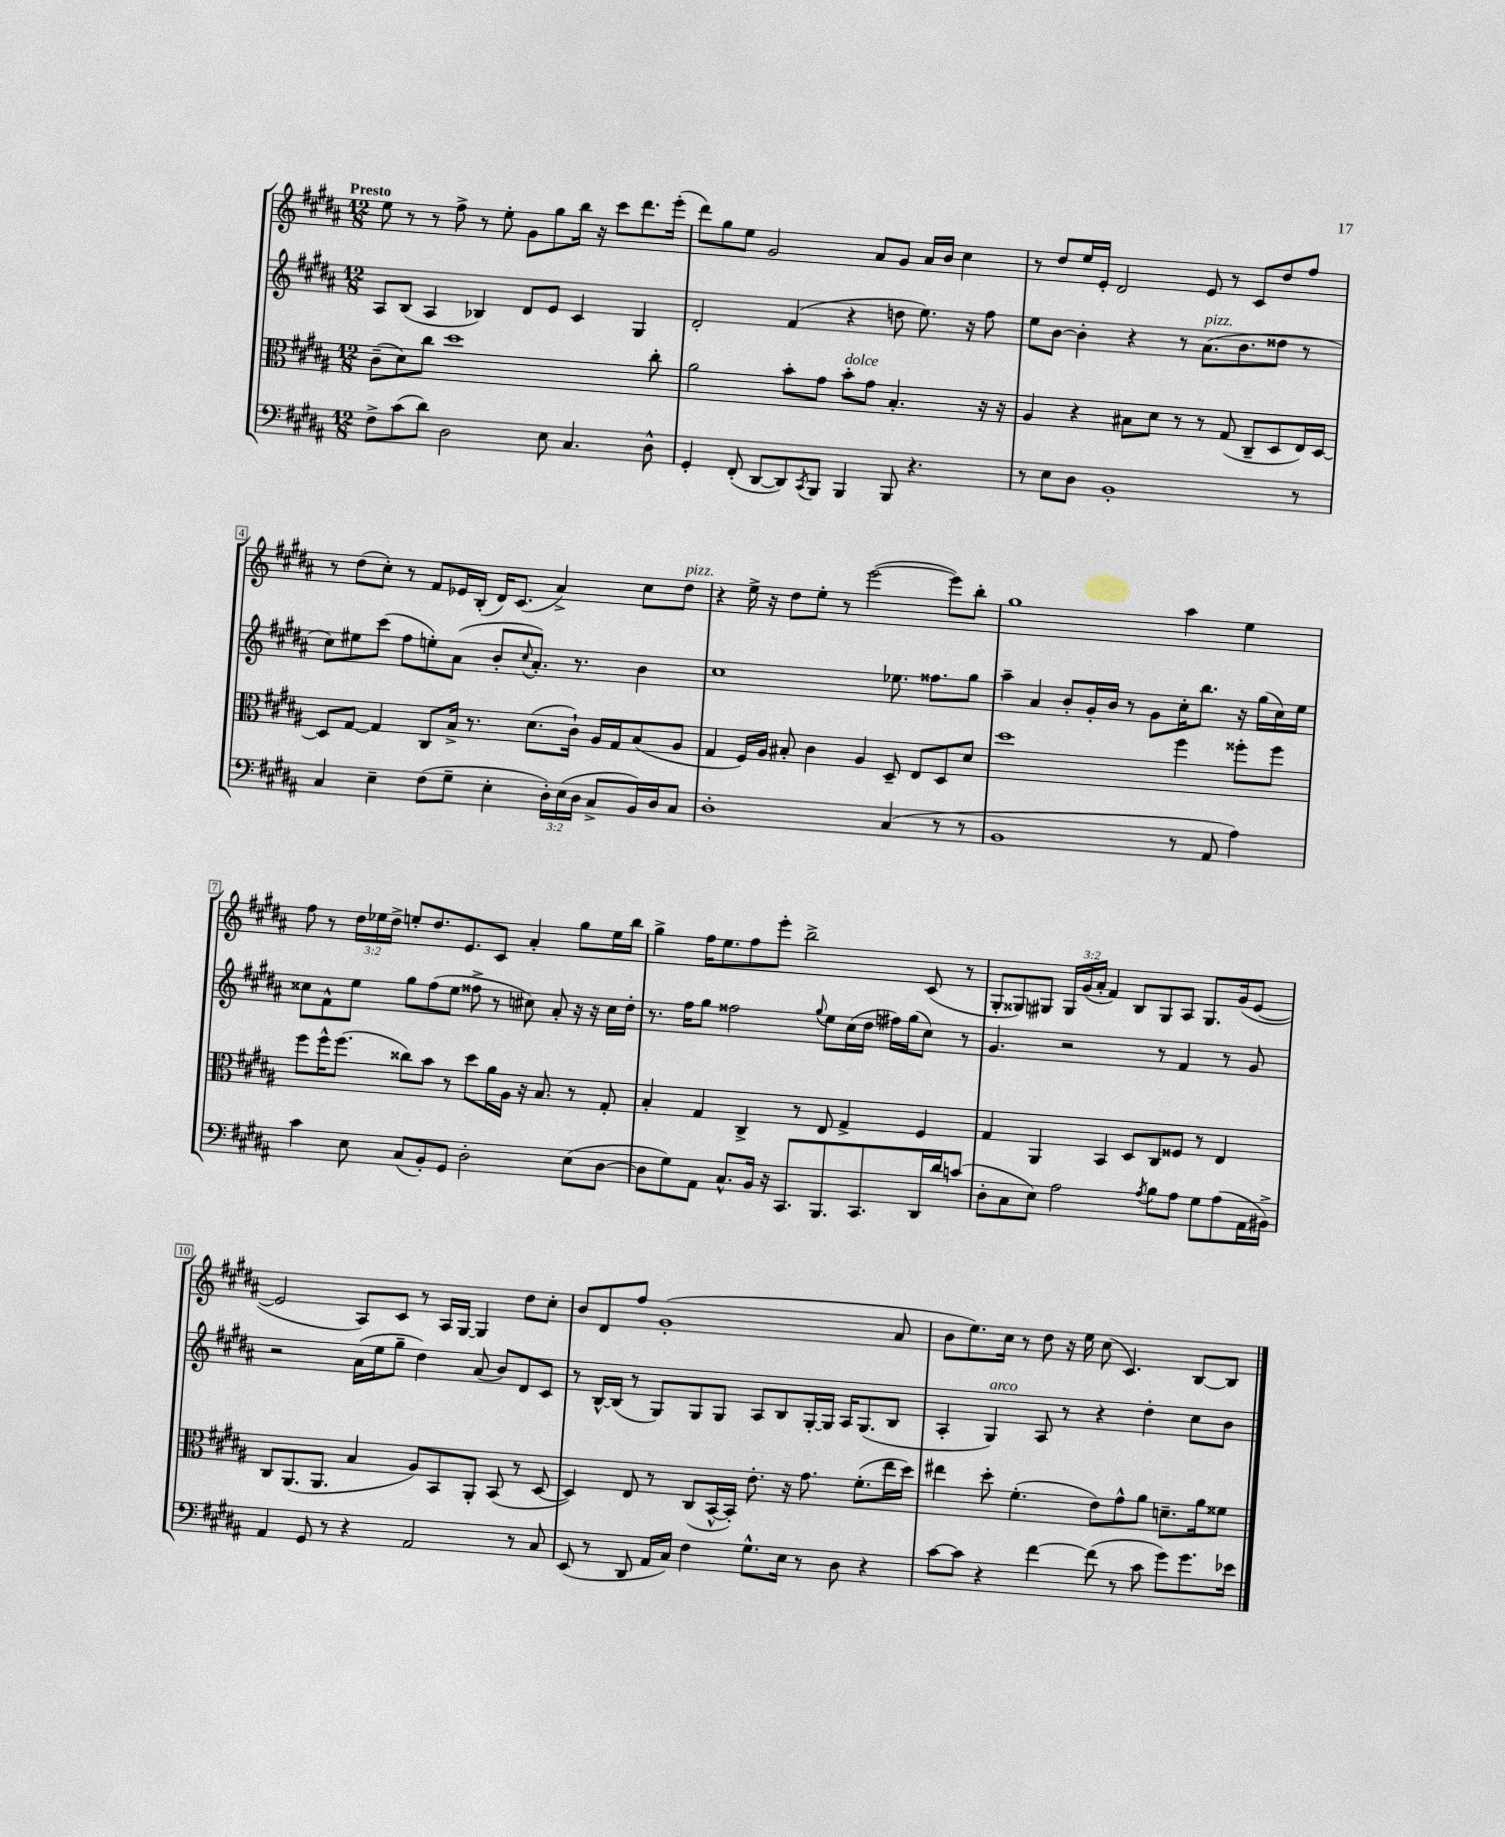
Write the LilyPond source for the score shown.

<<
\new StaffGroup <<
\new Staff = "s0" {
    \clef treble \key b \major \numericTimeSignature \time 12/8 \override Staff.TupletNumber.text = #tuplet-number::calc-fraction-text \tempo "Presto"
    e''8 r8 r8 fis''8-> r8 e''8-. gis'8 gis''8 b''16 r16 cis'''8 dis'''8. e'''16-.( |
    dis'''8) gis''8 e''8 gis'2 ais'8 gis'8 ais'16 b'16 cis''4 |
    r8 dis''8 e''16 e'16-. dis'2 e'8 r8 cis'8 dis''8 fis''8 |
    r8 dis''8( cis''8-.) r8 fis'8 ees'16 b16-.( dis'16) cis'8.( ais'4->) cis''8 dis''8^\markup { \italic "pizz." } |
    r4 e''16-> r16 dis''8 e''8-. r8 e'''2~( e'''8) b''8-. |
    gis''1 ais''4 e''4 |
    fis''8 r8 \tuplet 3/2 { dis''16 ees''16 dis''16-> } e''8-. dis''8. e'8. cis'8 ais'4-. gis''8 e''16 b''16 |
    gis''4-> fis''16 e''8. fis''8 e'''8-. b''2-> cis'8( r8 |
    gis8-. gisis8) gis8 \tuplet 3/2 { gis16 gis'16( ais'16-. } fis'4) b8 gis8 ais8 gis8. gis'16( e'8~ |
    e'2 ais8) cis'8 r8 ais16 gis16~ gis4 dis''8 cis''8-. |
    b'8 dis'8 fis''8 gis'1-.( ais'8 |
    b'8 e''8.) cis''16 r8 dis''8 r16 e''16 cis''8( cis'4.) b8~ b8 \bar "|." |
}
\new Staff = "s1" {
    \clef treble \key b \major \numericTimeSignature \time 12/8
    ais8 b8( ais4 bes4) dis'8 e'8 cis'4 gis4 |
    dis'2-. fis'4( r4 d''8 e''8.) r16 fis''8 |
    e''8 b'8~ b'4-. r4 r8 ais'8.^\markup { \italic "pizz." }( b'8. disis''8 r8 |
    cis''8) eis''8 cis'''8( fis''8 e''8-.) ais'8( b'8-. \appoggiatura { cis''8 } ais'8.-.) r8. b'4 |
    cis''1 ees''8. fisis''8. gis''8 |
    ais''4-- ais'4 b'8-. gis'16-. b'16 r8 gis'8 cis''16-. b''8. r16 gis''16( cis''16) e''16 |
    cisis''8 fis'8-^ e''8 gis''8 fis''8( e''8 fisis''8-> r8 cis''8) ais'8-. r16 r16 cis''16 dis''16-. |
    r8. fis''16 gis''8 fisis''2 \appoggiatura { gis''8 } e''8 cis''16( dis''16 fis''16) gis''16( cis''8) r8 |
    gis'4. r2 r8 fis'4 r8 gis'8 |
    r2 ais'16( e''16 gis''8-- dis''4) ais'8( b'8) dis'8 cis'8 |
    r8 b16~-^ b16( r8 gis8) gis8 gis8 ais8 b8 gis16~-. gis16 ais16 gis8.( b8 |
    ais4-. gis4^\markup { \italic "arco" }) ais8 r8 r4 dis''4-. cis''8 b'8 \bar "|." |
}
\new Staff = "s2" {
    \clef alto \key b \major \numericTimeSignature \time 12/8
    cis'8--( dis'8) cis''8 dis''1 cis''8-. |
    ais'2 b'8-. gis'8 b'8-.^\markup { \italic "dolce" } gis'8 b4.-. r16 r16 |
    ais4 r4 bis8 dis'8 r8 r8 gis8( cis8-- dis8 e16) dis16~ |
    dis8 gis8~ gis4 cis8 b16-> r8. dis'8.( cis'16-!) ais16 gis16 b8( ais8 |
    gis4 fis16) ais16 bis8-. cis'4 ais4 dis8-- e8 dis8 dis'8 |
    dis''1 fis''4 fisis''8-. fisis''8 |
    fis''8 fis''16-^ fis''8.( cisis''8) b'8 r8 dis''8 ais'16 ais16 r16 b8. r8 gis8-. |
    b4-. gis4 cis4-> r8 e8 gis4-> fis4 |
    gis4 ais,4 b,4 dis8 cis8 fisis8 r8 e4 |
    cis8 ais,8.( ais,8. b4 ais8) b,8 ais,8-. b,8( r8 dis8~ |
    dis4) e8 r8 cis8( b,16~-^ b,16-.) e'8.-. r16 gis'8. fis'8.-.( e''16 dis''16) |
    eis''4 dis''8-. fis'4.-.( e'8) gis'8-^ ais'8 d'8.-- ais'16 fisis'8 \bar "|." |
}
\new Staff = "s3" {
    \clef bass \key b \major \numericTimeSignature \time 12/8 \override Staff.TupletNumber.text = #tuplet-number::calc-fraction-text
    fis8-> cis'8( dis'8) dis2 e8 cis4. dis8-^ |
    gis,4-. fis,8-.( dis,8~ dis,8) \acciaccatura { cis,8 } b,,8 b,,4 b,,8 r4. |
    r8 e8 dis8 b,1-. r8 |
    cis4 e4-- fis8( gis8-- e4-. \tuplet 3/2 { dis16-.) e16( dis16 } cis8-> b,16) dis16 cis8 |
    dis1-. cis4( r8 r8 |
    b,1 r8 ais,8 ais4) |
    cis'4 e8 cis8( b,8-.) gis,8 dis2-. e8( dis8~ |
    dis8 gis8) ais,8 cis8.-^ b,16 r16 cis,8. b,,8. cis,8. dis,16 dis'16 c'8( |
    dis8-. cis8 e8) ais2 \acciaccatura { ais8 } b8 ais8 gis8 ais8( ais,16 bis,16->) |
    ais,4 gis,8 r8 r4 ais,2 r8 cis8 |
    e,8( r8 dis,8 ais,16 cis16) fis4 gis8.-^ e16 r8 dis8 r4 |
    cis'8~ cis'8 r4 fis'4~ fis'8( r8 cis'8 gis'8) gis'8. ees'16 \bar "|." |
}
>>
>>
\layout { \context { \Score \override BarNumber.stencil = #(make-stencil-boxer 0.1 0.3 ly:text-interface::print) } }
